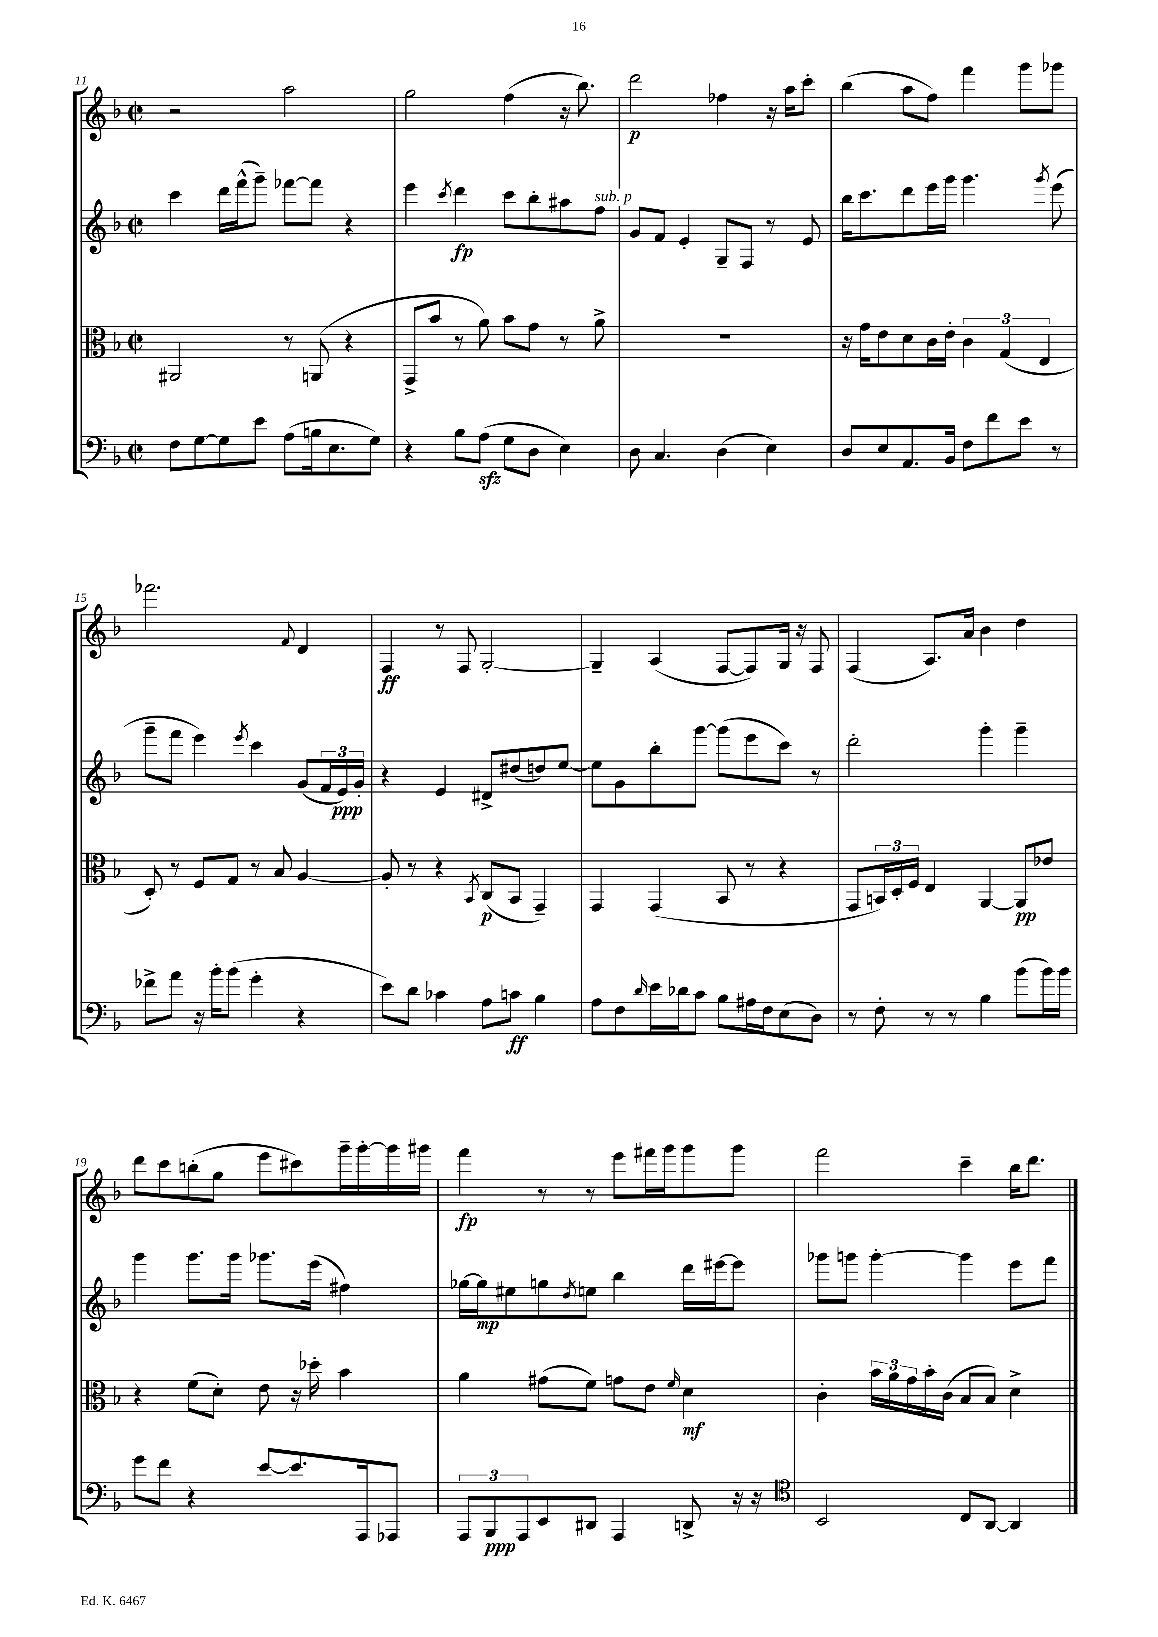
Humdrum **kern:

**kern	**kern	**kern	**kern
*staff4	*staff3	*staff2	*staff1
*clefF4	*clefC3	*clefG2	*clefG2
*k[b-]	*k[b-]	*k[b-]	*k[b-]
*M2/2	*M2/2	*M2/2	*M2/2
*met(c|)	*met(c|)	*met(c|)	*met(c|)
8F	2AA#	4ccc	2r
[8G	.	.	.
8G]	.	16ddd	.
.	.	(16fff^^	.
8e	.	8ggg~)	.
(8A	8r	[8fff-	2aa
16B	(8AA	8fff-]	.
8.E	.	.	.
.	4r	4r	.
8G)	.	.	.
=	=	=	=
4r	8GG^	4eee	2gg
.	8b-	.	.
.	.	8qccc	.
8B-	8r	4ddd	.
(8A	8a)	.	.
8G	8b-	8ccc	(4ff
8D	8g	8bb-'	.
4E)	8r	8aa#	16r
.	.	.	8.bb-)
.	8a^	8ff	.
=	=	=	=
8D	1r	8g	2ddd
4.C	.	8f	.
.	.	4e'	.
(4D	.	8G~	4ff-
.	.	8F	.
4E)	.	8r	16r
.	.	.	16aa
.	.	8e	8ccc'
=	=	=	=
8D	16r	16bb-	(4bb-
.	16g	8.ccc	.
8E	8e	.	.
8.AA	8d	8ddd	8aa
.	16c	16eee	8ff)
16BB-	16e'	16ggg	.
8F	6c	4.ggg	4fff
8f	.	.	.
.	(6G	.	.
8e	.	.	8ggg
.	6E	.	.
.	.	8qggg	.
8r	.	(8eee	8ggg-
=	=	=	=
8f-^	8D')	8ggg~	2.fff-
8a	8r	8fff	.
16r	8F	4eee)	.
16b-'	.	.	.
(8b-	8G	.	.
.	.	8qeee	.
4g'	8r	4ccc	.
.	8B-	.	.
.	.	.	8qqf
4r	[4A	(8g	4d
.	.	24f	.
.	.	24e)	.
.	.	24g'	.
=	=	=	=
8e)	8A']	4r	4F
8d	8r	.	.
4c-	4r	4e	8r
.	.	.	8F
.	8qBB-	.	.
8A	(8C	8d#^	[2G'
8c	8BB-	(8dd#	.
4B-	4GG~)	8dd)	.
.	.	[8ee	.
=	=	=	=
8A	4GG	8ee]	4G~]
8F	.	8g	.
16qqd	.	.	.
16e	(4GG	8bb-'	(4A
16d-	.	.	.
8c	.	[8ggg	.
8B-	8BB-	(8ggg]	[8F
16A#	8r	8eee	8F])
16F	.	.	.
(8E	4r	8ccc)	16G
.	.	.	16r
8D)	.	8r	8F
=	=	=	=
8r	8GG	2ddd'	(4F
8F'	24BB)	.	.
.	24D'	.	.
.	24F	.	.
8r	4E	.	8.A)
8r	.	.	.
.	.	.	16a
4B-	[4AA	4ggg'	4b-
(8b-	8AA]	4ggg~	4dd
16b-)	8e-	.	.
16b-	.	.	.
=	=	=	=
8g	4r	4ggg	8ddd
8f	.	.	8ccc
4r	(8f	8.ggg	(8bb'
.	8d')	.	8gg
.	.	16ggg	.
[8e	8e	8.ggg-	8eee
8.e]	16r	.	8ccc#)
.	16dd-'	(16eee	.
.	4b-	4ff#)	16ggg~
16AAA	.	.	[16ggg'
8AAA-	.	.	16ggg]
.	.	.	16ggg#
=	=	=	=
12AAA	4a	[16gg-	4fff
.	.	16gg-]	.
12BBB-	.	.	.
.	.	8ee#	.
12AAA	.	.	.
8EE	(8g#	8gg	8r
.	.	8qdd	.
8DD#	8f)	8ee	8r
4AAA	8g	4bb-	8eee
.	8e	.	16fff#
.	.	.	16ggg
.	16qqf	.	.
8DD^	4d	16ddd	8ggg
.	.	[16eee#	.
16r	.	8eee#]	8ggg
16r	.	.	.
=	=	=	=
*clefC4	*	*	*
2BB-	4c'	8ggg-	2fff
.	.	8ggg	.
.	24b-	[4ggg'	.
.	24a	.	.
.	24g	.	.
.	16b-'	.	.
.	(16c	.	.
8C	8B-	4ggg]	4ccc~
[8AA	8B-)	.	.
4AA]	4d^	8eee	16bb-
.	.	.	8.ddd
.	.	8fff	.
==	==	==	==
*-	*-	*-	*-
